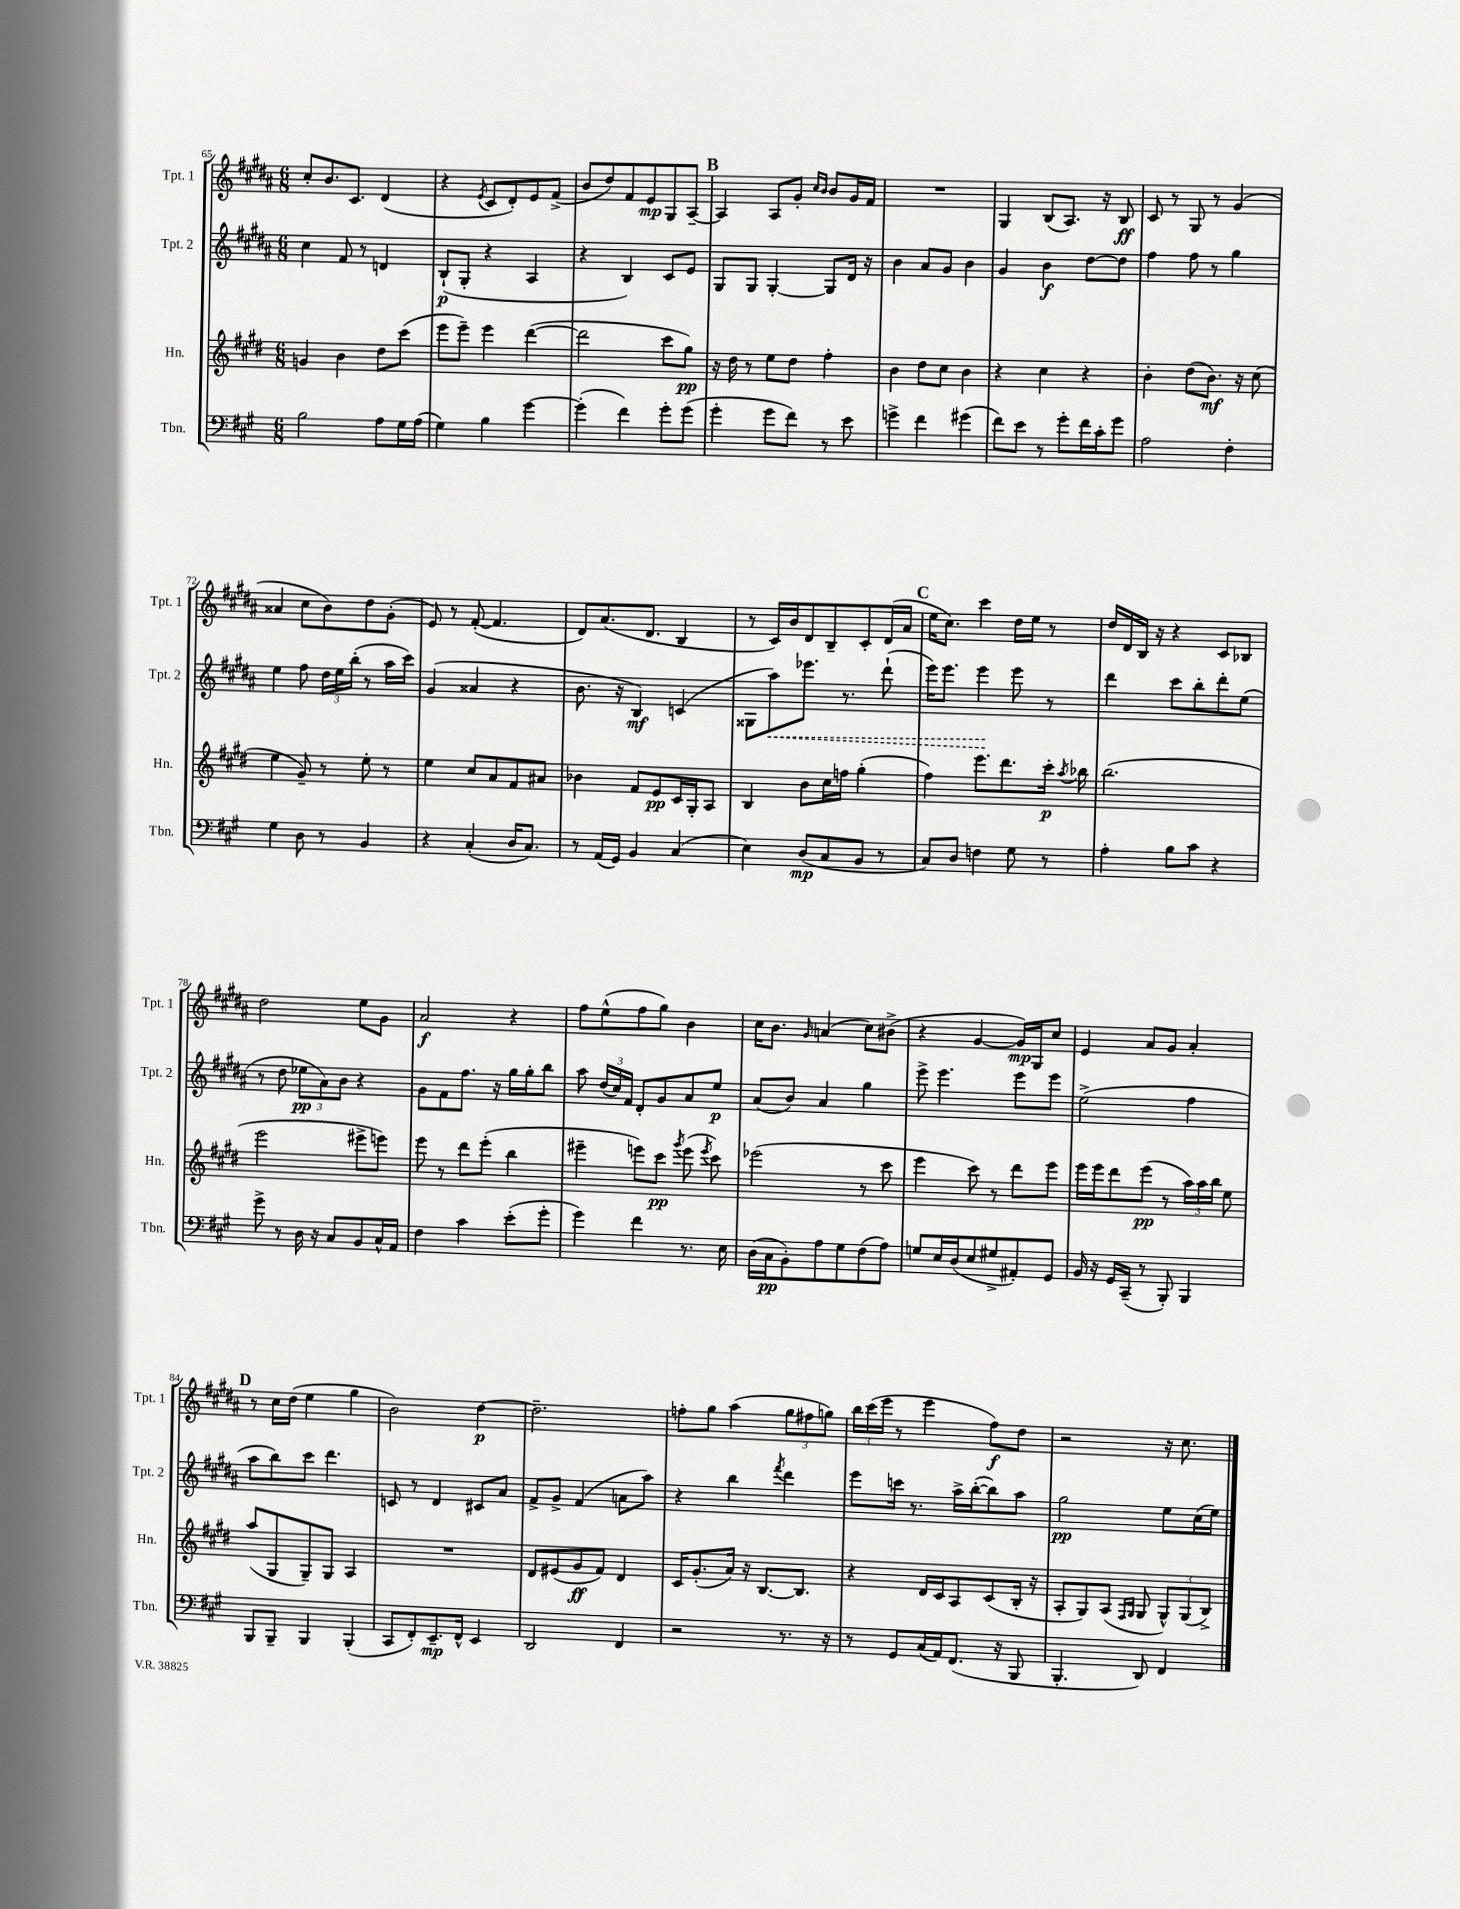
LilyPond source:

<<
\new StaffGroup <<
\new Staff = "s0" \with { instrumentName = "Tpt. 1" shortInstrumentName = "Tpt. 1" } {
    \clef treble \key b \major \numericTimeSignature \time 6/8
    \autoBeamOff cis''8[-. b'8. cis'8.] dis'4( |
    r4 \acciaccatura { e'8 } cis'8[ dis'8-.) e'8 fis'8]->( |
    b'8[ dis''8) fis'8 e'8\mp gis8 ais8]~-- |
    \mark \markup { \bold "B" } ais4 ais8[ gis'8]-. \grace { cis''16[ b'16] } b'8[ gis'16 fis'16] |
    R2. |
    gis4 b8[( ais8.]) r16 b8\ff |
    cis'8 r8 gis8 r8 gis'4( |
    aisis'4 cis''8[ b'8) dis''8 gis'8]-.( |
    e'8) r8 fis'8~-.( fis'4. |
    dis'8[) ais'8.( dis'8.] b4 |
    r8 cis'16[) b'16 dis'8 b8-- cis'8-. dis'16( ais'16] |
    \mark \markup { \bold "C" } e''16[ cis''8.]) cis'''4 dis''16[ e''16] r8 |
    dis''16[ dis'16 b16] r16 r4 cis'8[ bes8] |
    dis''2 e''8[ gis'8] |
    ais'2\f r4 |
    fis''8[ e''8-^( fis''8 gis''8]) b'4 |
    cis''16[ b'8.] \grace { gis'16 } a'4( cis''8[) bis'8]->( |
    r4 gis'4~ gis'16[\mp) gis16 cis''8] |
    e'4 ais'8[ gis'8] ais'4-. |
    \mark \markup { \bold "D" } r8 cis''16[ dis''16]( e''4 gis''4 |
    b'2) dis''4~\p |
    dis''2.-- |
    f''8[-. gis''8] ais''4( \tuplet 3/2 { gis''8[ fis''8 g''8]) } |
    \tuplet 3/2 { b''16[ cis'''16( e'''16] } r8 e'''4 fis''8[\f) dis''8] |
    r2 r16 cis''8. \bar "|." |
}
\new Staff = "s1" \with { instrumentName = "Tpt. 2" shortInstrumentName = "Tpt. 2" } {
    \clef treble \key b \major \numericTimeSignature \time 6/8
    \autoBeamOff cis''4 fis'8 r8 d'4 |
    b8[-!\p( gis8]-. r4 ais4 |
    r4 b4) cis'8[ e'8] |
    \mark \markup { \bold "B" } gis8[ gis8] gis4~-. gis8[ dis'16] r16 |
    b'4 ais'8[ gis'8] b'4 |
    gis'4 b'4\f dis''8[~ dis''8] |
    fis''4 fis''8 r8 gis''4 |
    e''4 fis''8 \tuplet 3/2 { dis''16[ e''16 b''16]-.( } r8 ais''16[ cis'''16]) |
    gis'4( aisis'4 r4 |
    b'8. r16 b4\mf) c'4( |
    gisis8[ \once \override Hairpin.style = #'dashed-line ais''8\<) ees'''8.] r8. dis'''8-!( |
    \mark \markup { \bold "C" } e'''16[) e'''8.] e'''4\! e'''8 r8 |
    dis'''4 cis'''8[ b''8-. dis'''8-. e''8]( |
    r8 dis''8 \tuplet 3/2 { ees''8[\pp ais'8) b'8] } r4 |
    gis'8[ fis'8 fis''8.] r16 gis''16[ gis''16-. b''8] |
    ais''8 \tuplet 3/2 { dis''16[( cis''16) fis'16] } dis'8[-. gis'8 ais'8 e''8]\p |
    ais'8[( b'8]) ais'4 gis''4 |
    e'''8-> e'''4. e'''8[ e'''8] |
    e''2->( fis''4 |
    \mark \markup { \bold "D" } ais''8[ b''8) cis'''8] dis'''4. |
    c'8 r8 dis'4 cis'8[ ais'8] |
    fis'8[-> gis'8]-> fis'4( a'8[ ais''8]) |
    r4 b''4 \acciaccatura { fis'''8 } dis'''4 |
    e'''8[ c'''16] r8. ais''16[-> b''16~-.( b''8) ais''8] |
    gis''2\pp e''8[ cis''16( e''16]) \bar "|." |
}
\new Staff = "s2" \with { instrumentName = "Hn." shortInstrumentName = "Hn." } {
    \clef treble \key e \major \numericTimeSignature \time 6/8
    \autoBeamOff g'4 b'4 dis''8[ cis'''8]( |
    e'''8[ e'''8]--) e'''4 dis'''4~( |
    dis'''2 cis'''8[ gis''8]\pp) |
    \mark \markup { \bold "B" } r16 dis''16 r8 e''8[ dis''8] fis''4-. |
    b'4 dis''8[ cis''8] b'4 |
    r4 cis''4 r4 |
    b'4-. dis''8[( b'8.]\mf) r16 cis''8( |
    e''4 gis'8--) r8 e''8-. r8 |
    e''4 cis''8[ a'8 fis'8 ais'8] |
    bes'4 fis'8[ e'8\pp cis'16 gis16-. a8] |
    b4 b'8[ cis''16 f''16] gis''4-.( |
    \mark \markup { \bold "C" } fis''4) e'''8.[ dis'''8. cis'''16]-.\p \acciaccatura { a''8 } bes''16 |
    b''2.( |
    e'''2 eis'''8[-> e'''8]) |
    e'''8 r8 dis'''8[ e'''8]-.( b''4 |
    eis'''4-- e'''8[) cis'''8]\pp \acciaccatura { gis'''8 } e'''8( \acciaccatura { e'''8 } cis'''8) |
    ees'''2( r8 cis'''8 |
    e'''4 cis'''8) r8 dis'''8[ e'''8] |
    e'''16[ e'''16 dis'''8 e'''8]\pp( r8 \tuplet 3/2 { a''16[) a''16 b''16] } e''8 |
    \mark \markup { \bold "D" } a''8[( gis8 gis8--) gis8] a4 |
    R2. |
    dis'8[ eis'8( gis'8\ff fis'8]) dis'4 |
    cis'16[ gis'8.-.( a'16]) r16 b8.[~ b8.] |
    r4 dis'16[ cis'16 a8 cis'8( b16]-. r16 |
    a8[-. gis8) a8]( \grace { fis16[ gis16] } gis8 \tuplet 3/2 { gis8[-^) gis8( b8]->) } \bar "|." |
}
\new Staff = "s3" \with { instrumentName = "Tbn." shortInstrumentName = "Tbn." } {
    \clef bass \key a \major \numericTimeSignature \time 6/8
    \autoBeamOff b2 a8[ gis16 a16]( |
    gis4) b4 gis'4~ |
    gis'4-.( fis'4) gis'8[-. gis'8]( |
    \mark \markup { \bold "B" } gis'4-. gis'8[ fis'8]) r8 e'8 |
    g'4-> fis'4 gis'4( |
    fis'8[) e'8] r8 gis'8[-. fis'16 cis'16-. gis'8] |
    a2 fis4-. |
    gis4 d8 r8 b,4 |
    r4 cis4-.( d16[ cis8.]) |
    r8 a,16[( gis,16]) b,4 cis4( |
    e4) d8[\mp( cis8 b,8] r8 |
    \mark \markup { \bold "C" } cis8[) d8] f4 gis8 r8 |
    a4-. b8[ cis'8] r4 |
    gis'8-> r8 d16 r16 cis8[ b,8 cis16-^ a,16] |
    fis4 cis'4 e'8[-.( gis'8]-. |
    gis'4) fis'4 r8. e16 |
    d16[( cis16\pp b,8-.) a8 gis8 fis8( a8]) |
    g8[ e16 d16( e8 gis8-> ais,8-.) gis,8] |
    b,16 r16 gis,16[ cis,16]--( r8 b,,8-.) b,,4 |
    \mark \markup { \bold "D" } b,,8[ b,,8]-- b,,4 b,,4-.( |
    cis,8[ fis,8-.) e,8.--\mp fis,16]-^ e,4 |
    d,2 fis,4 |
    r2 r8. r16 |
    r8 gis,8[ cis16( a,16) fis,8.]( r16 b,,8 |
    b,,4.-. d,8) fis,4 \bar "|." |
}
>>
>>
\layout { \context { \Score currentBarNumber = #65 } }
